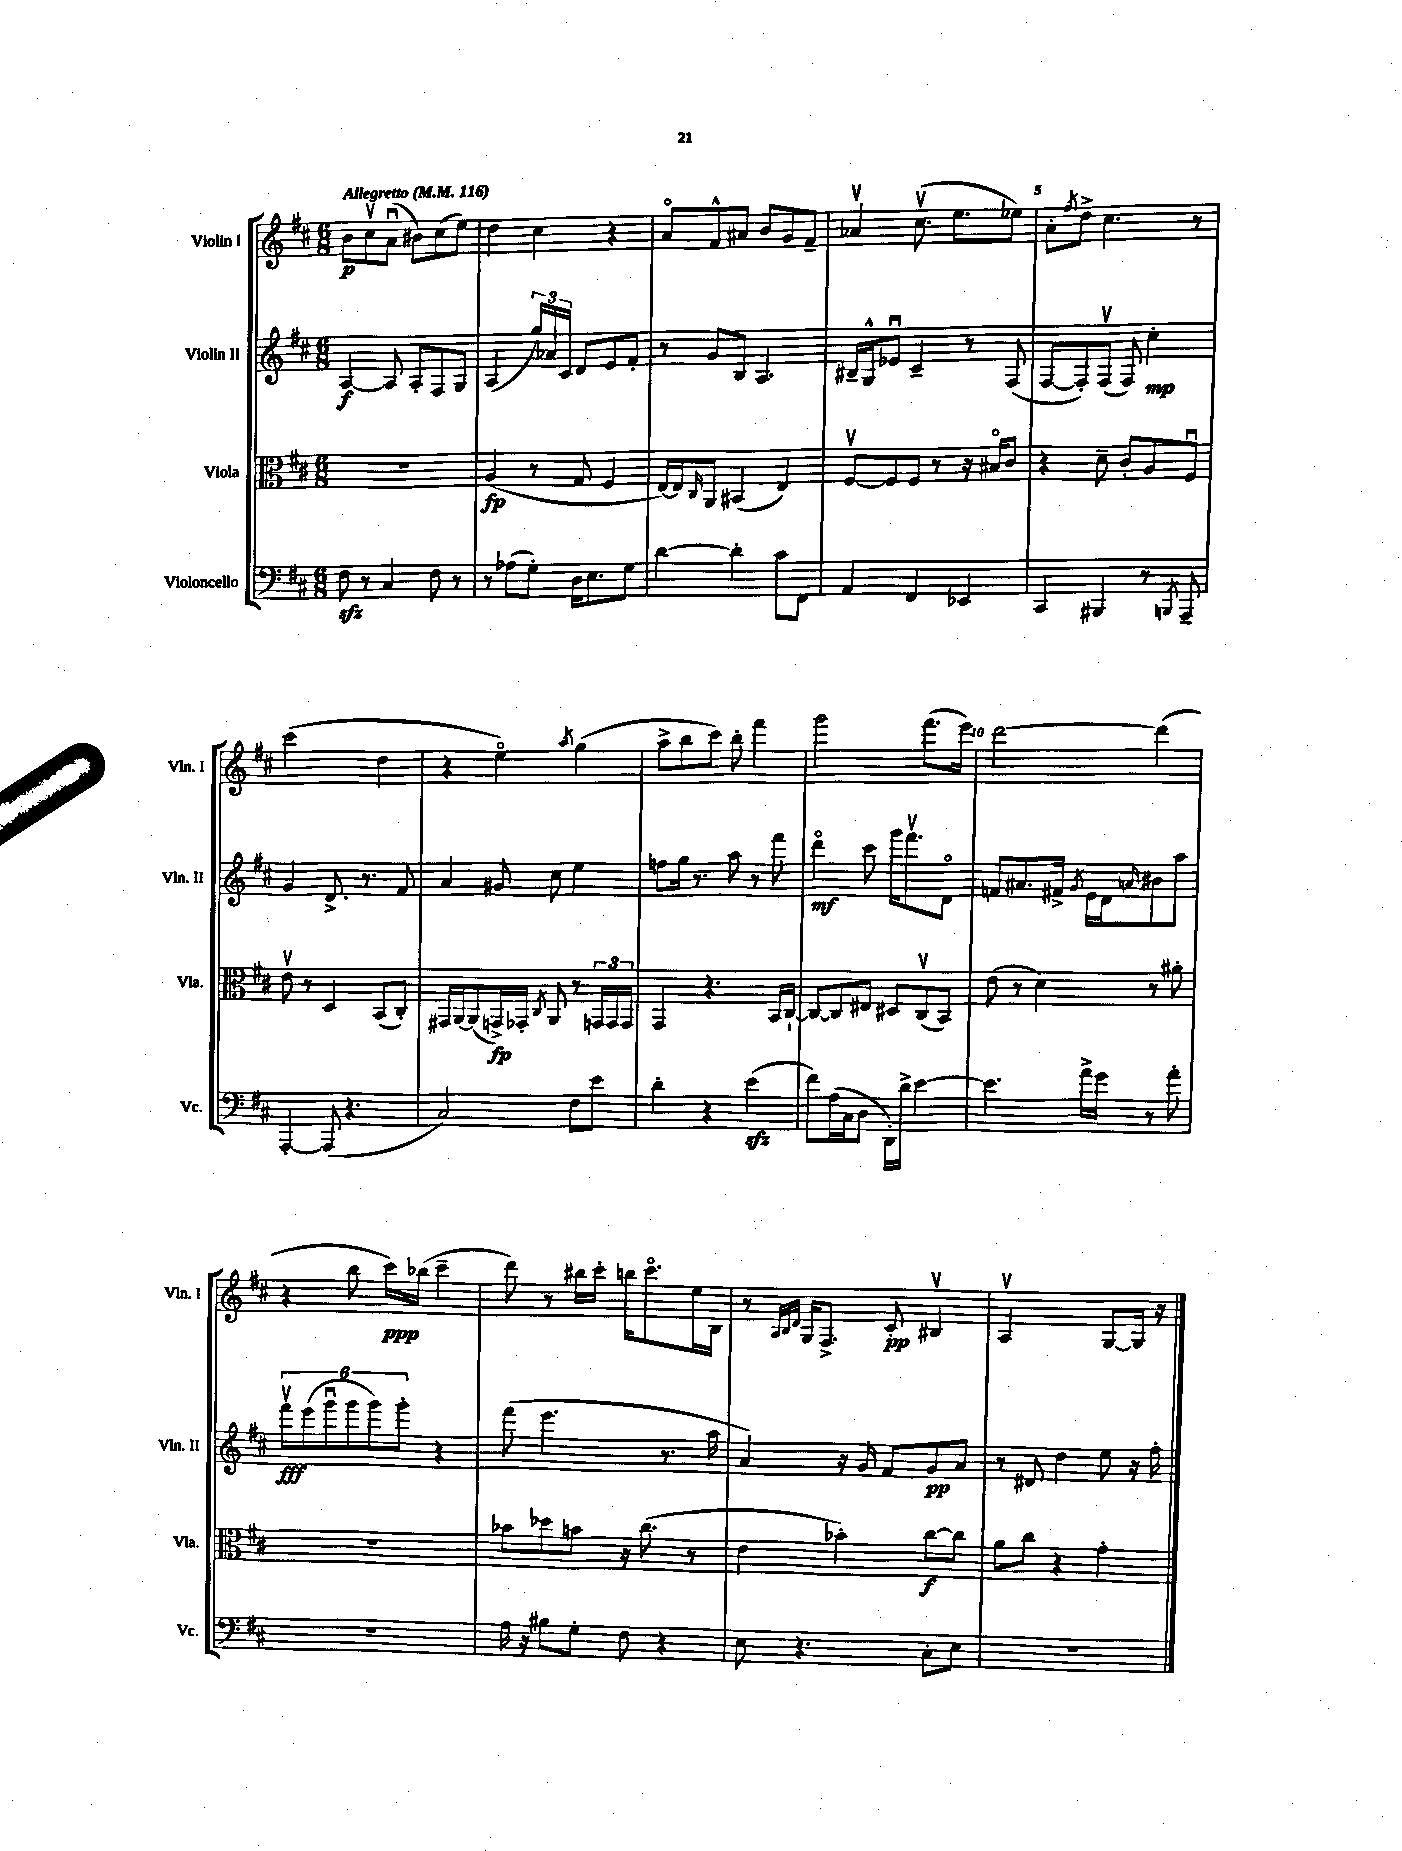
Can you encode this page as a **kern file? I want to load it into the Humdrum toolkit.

**kern	**kern	**kern	**kern
*staff4	*staff3	*staff2	*staff1
*clefF4	*clefC3	*clefG2	*clefG2
*k[f#c#]	*k[f#c#]	*k[f#c#]	*k[f#c#]
*M6/8	*M6/8	*M6/8	*M6/8
*MM116	*MM116	*MM116	*MM116
8F#	2.r	[4A	8b
8r	.	.	8cc#v
4C#	.	8A]	(8au
.	.	8A'	8b#)
8F#	.	8F#	(8cc#
8r	.	8G	8ee)
=	=	=	=
8r	(4A	(4A	4dd
(8A-	.	.	.
8G')	8r	24gg)	4cc#
.	.	24a-	.
.	.	24c#	.
16D	8G	8d	.
8.E	.	.	.
.	4F#	8e	4r
8G	.	8f#'	.
=	=	=	=
[4d	[16E)	8r	8ao
.	16E]	.	.
.	16qqC#	.	.
.	8AA	8g	8f#^^
4d']	(4BB#	8B	8a#
.	.	4.A	8b
8c#	4E)	.	8g
8FF#	.	.	8f#~
=	=	=	=
4AA	[8F#v	16B#~	4a-v
.	.	16G^^	.
.	8F#]	8e-u	.
4FF#	8F#	4c#~	(8.cc#v
.	8r	.	.
.	.	.	8.ee
4EE-	16r	8r	.
.	16B#o	.	.
.	8c#	(8F#	8ee-)
=	=	=	=
4CC#	4r	[8F#	8a'
.	.	.	8qff#
.	.	8F#'])	8dd^
4BBB#	8d~	(8F#v	4.cc#
.	8c#'	8F#)	.
8r	8A	4cc#'	.
8qBBB	.	.	.
8AAA~	8F#u	.	8r
=	=	=	=
[4AAA'	8ev	4g	(2ccc#
.	8r	.	.
(8AAA]	4D	8.d^	.
4.r	.	.	.
.	.	8.r	.
.	(8BB	.	4dd
.	8C#')	8f#	.
=	=	=	=
2C#)	16GG#	4a	4r
.	[16AA	.	.
.	(8AA]	.	.
.	16GG^)	8g#	4eeo)
.	16GG-'	.	.
.	8qC#	.	.
.	8AA	8cc#	.
.	.	.	8qaa
8F#	8r	4ee	(4gg
8e	24GG	.	.
.	24GG	.	.
.	24GG	.	.
=	=	=	=
4d'	4GG	8ff	8aa^
.	.	16gg	8bb
.	.	8.r	.
4r	4.r	.	8ccc#)
.	.	8aa	8bb'
(4e	.	8r	4fff#
.	16BB	8fff#	.
.	[16C#`	.	.
=	=	=	=
8f#)	8C#_	4dddo	2ggg
(16A	8C#]	.	.
16C#	.	.	.
8D	8E#	8ccc#	.
16DD')	8D#	16ggg	.
16d^	.	8.fff#v	.
[4e	(8C#v	.	(8.fff#
.	8BB)	8do	.
.	.	.	16eee)
=	=	=	=
4.e]	(8e	8f	[2ddd
.	8r	8.a#	.
.	4d)	.	.
.	.	16f#^	.
.	.	8qg	.
16a^	.	16e	.
16g	.	16d	.
.	.	16qqa	.
8r	8r	8b#	(4ddd]
8a'	8a#'	8aa	.
=	=	=	=
2.r	2.r	12fff#v	4r
.	.	(12eee	.
.	.	12gggu	.
.	.	12ggg	8bb
.	.	12ggg)	.
.	.	.	16ccc#)
.	.	12ggg'	.
.	.	.	(16bb-
.	.	4r	4ccc#~
=	=	=	=
16A	8b-	(8fff#	8ddd)
16r	.	.	.
8B#	8dd-	4.eee	8r
8G'	8b	.	16bb#
.	.	.	16ccc#'
8F#	16r	.	16bb
.	(8.cc#	.	8.ccc#o
4r	.	8.r	.
.	8r	.	16ee
.	.	16aa	16B
=	=	=	=
8E	4e	4a)	8r
.	.	.	32qqA
.	.	.	32qqB
.	.	.	32qqd
4.r	.	.	16G
.	.	.	8.F#^
.	4b-')	16r	.
.	.	16g	.
.	.	8f#	8c#'
8C#'	[8cc#	8g	4B#v
8E	8cc#]	8a	.
=	=	=	=
2.r	8a	8r	2Av
.	8cc#	8d#	.
.	4r	4dd	.
.	4g'	8ee	[8G
.	.	16r	16G]
.	.	16ff#'	16r
==	==	==	==
*-	*-	*-	*-
